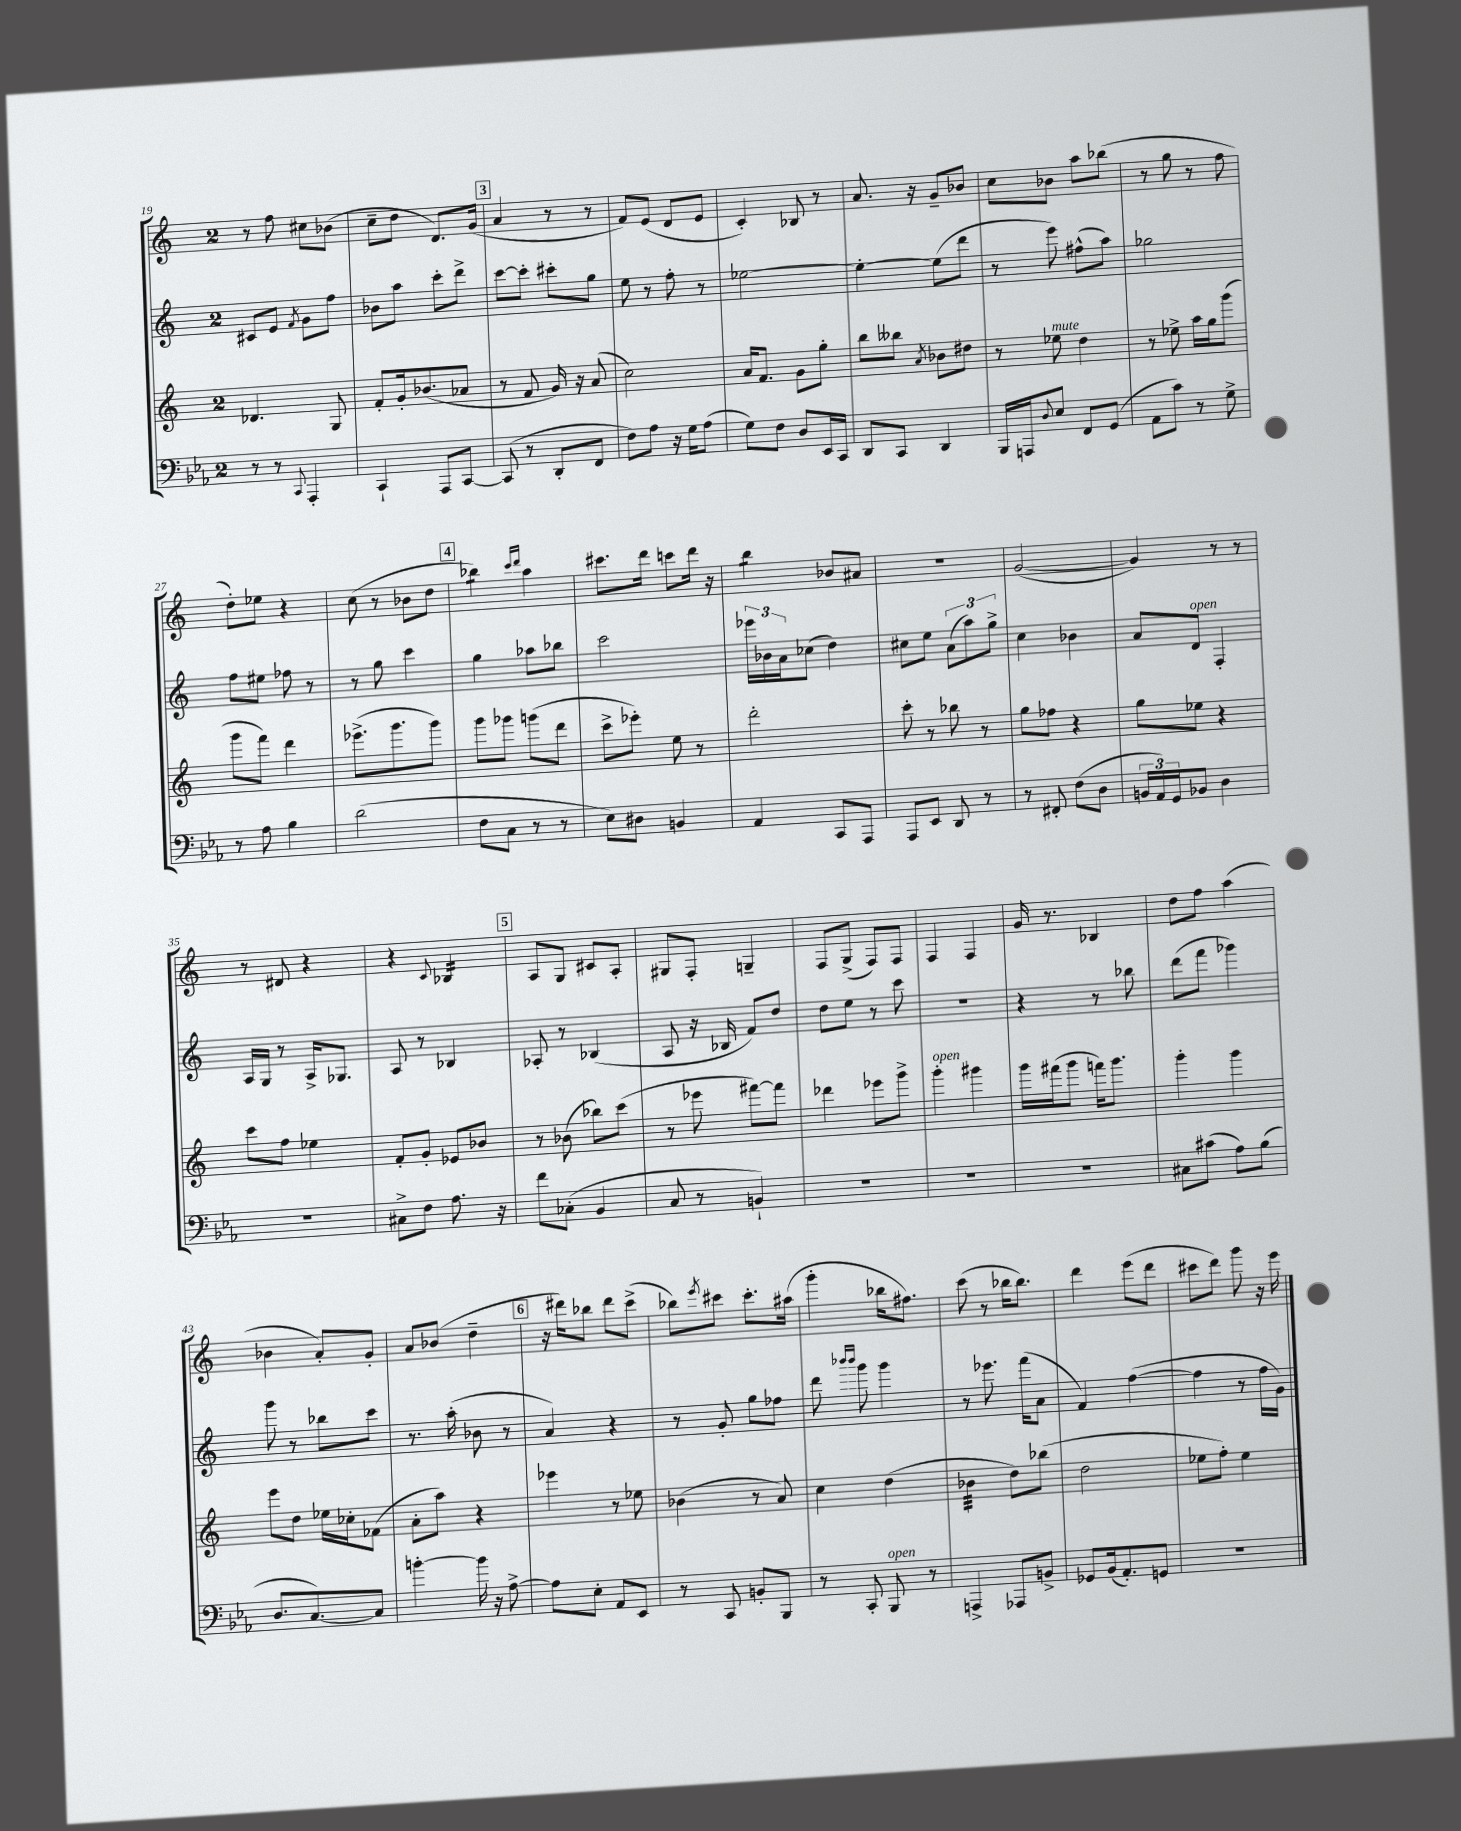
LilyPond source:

<<
\new StaffGroup <<
\new Staff = "s0" {
    \clef treble \key c \major \once \override Staff.TimeSignature.style = #'single-digit \time 2/4
    r8 f''8 cis''8 bes'8( |
    c''8-- d''8 d'8.) g'16( |
    \mark \markup { \box "3" } a'4 r8 r8 |
    f'8) e'8( d'8 e'8 |
    c'4-.) bes8 r8 |
    a'8. r16 g'8-- bes'8 |
    c''8 bes'8 a''8 bes''8( |
    r8 g''8 r8 f''8 |
    d''8-.) ees''8 r4 |
    c''8( r8 bes'8 d''8 |
    \mark \markup { \box "4" } bes''4:8) \grace { c'''16 d'''16 } a''4 |
    cis'''8. d'''16 c'''8 d'''16 r16 |
    b''4:8 bes'8 ais'8 |
    R2 |
    g'2~( |
    g'4) r8 r8 |
    r8 dis'8 r4 |
    r4 \appoggiatura { c'8 } bes4:16 |
    \mark \markup { \box "5" } a8 g8 cis'8 a8-. |
    gis8 f8-. g4-- |
    f8 g8->( f8) f8 |
    f4 f4 |
    g'16 r8. bes4 |
    d''8 f''8 a''4( |
    bes'4 a'8-.) g'8-. |
    a'8 bes'8( d''4-- |
    \mark \markup { \box "6" } r16 dis'''16) bes''8 dis'''8 c'''8->( |
    bes''8) \acciaccatura { e'''8 } cis'''8 cis'''8.-. ais''16( |
    g'''4-. bes''16 fis''8.) |
    c'''8( r8 bes''16 bes''8.) |
    d'''4 e'''8( d'''8 |
    cis'''8 d'''8) g'''8 r16 e'''16 \bar "|." |
}
\new Staff = "s1" {
    \clef treble \key c \major \once \override Staff.TimeSignature.style = #'single-digit \time 2/4
    cis'8 e'8 \acciaccatura { f'8 } g'8 f''8 |
    bes'8 a''8 c'''8-. d'''8-> |
    \mark \markup { \box "3" } c'''8~ c'''8-. cis'''8-. g''8 |
    e''8 r8 f''8-. r8 |
    ees''2~ |
    ees''4~-. ees''8( d'''8 |
    r8 e'''8) fis''8-^( a''8) |
    ges''2 |
    f''8 eis''8 fes''8 r8 |
    r8 g''8 c'''4 |
    \mark \markup { \box "4" } g''4 aes''8 bes''8 |
    c'''2 |
    \tuplet 3/2 { ees'''16 bes'16 a'16 } ces''8( d''4) |
    cis''8 e''8 \tuplet 3/2 { a'8( a''8) g''8-> } |
    c''4 bes'4 |
    a'8 d'8^\markup { \italic "open" } f4-. |
    a16 g16 r8 a16-> ges8. |
    a8 r8 bes4 |
    \mark \markup { \box "5" } aes8-. r8 bes4( |
    a8 r16 bes16 f'8) d''8 |
    d''8 e''8 r8 c'''8 |
    r2 |
    r4 r8 bes''8 |
    d'''8( f'''8 ges'''4) |
    g'''8 r8 bes''8 c'''8 |
    r8. a''16-.( bes'8 r8 |
    \mark \markup { \box "6" } a'4) r4 |
    r8 g'8-. g''8 fes''8 |
    d'''8 \grace { bes'''16 bes'''16 } g'''8 g'''4 |
    r8 ees'''8. f'''16( a'8 |
    f'4) f''4~( |
    f''4 r8 f''16 g'16) \bar "|." |
}
\new Staff = "s2" {
    \clef treble \key c \major \once \override Staff.TimeSignature.style = #'single-digit \time 2/4
    des'4. g8 |
    f'8-. g'16-. bes'8.( aes'8 |
    \mark \markup { \box "3" } r8 f'8 g'16) r16 a'8( |
    c''2) |
    a'16 f'8. g'8 g''8-. |
    b''8 beses''8 \acciaccatura { a'8 } bes'8 dis''8 |
    r8 ees''8^\markup { \italic "mute" } d''4 |
    r8 ees''8-> a''16 g''16 g'''8( |
    g'''8 f'''8) d'''4 |
    ees'''8.->( g'''8. g'''8) |
    \mark \markup { \box "4" } g'''8 ges'''8 g'''8( d'''8 |
    c'''8-> ees'''8-.) e''8 r8 |
    d'''2-. |
    c'''8-. r8 bes''8 r8 |
    g''8 fes''8 r4 |
    g''8 ees''8 r4 |
    c'''8 f''8 ees''4 |
    f'8-. g'8-. ees'8 bes'8 |
    \mark \markup { \box "5" } r8 bes'8( bes''8) c'''8( |
    r8 ees'''8 fis'''8~) fis'''8 |
    des'''4 ees'''8 g'''8-> |
    g'''4-.^\markup { \italic "open" } gis'''4 |
    g'''16 fis'''16( g'''8 f'''16) g'''8. |
    g'''4-. g'''4 |
    e'''8 d''8 ees''16 ces''16-. fes'8( |
    a'8-. a''8) r4 |
    \mark \markup { \box "6" } ees'''4 r8 ees''8 |
    bes'4( r8 a'8) |
    c''4 d''4( |
    bes'4:32 d''8) bes''8( |
    d''2 |
    ees''8 f''8-.) ees''4 \bar "|." |
}
\new Staff = "s3" {
    \clef bass \key ees \major \once \override Staff.TimeSignature.style = #'single-digit \time 2/4
    r8 r8 \appoggiatura { c,8 } aes,,4-. |
    c,4-! aes,,8 c,8~ |
    \mark \markup { \box "3" } c,8( r8 d,8-. f,8 |
    f8) aes8 r16 g16 aes8( |
    g8) f8 d8 ees,16 c,16 |
    d,8 c,8 d,4 |
    bes,,16 a,,16 \appoggiatura { d8 } ees8 f,8 g,8( |
    aes,8 c'8) r8 g8-> |
    r8 aes8 bes4 |
    d'2( |
    \mark \markup { \box "4" } f8 c8 r8 r8 |
    ees8) dis8 b,4 |
    aes,4 c,8 aes,,8 |
    aes,,8 ees,8 d,8 r8 |
    r8 fis,8-. f8( d8 |
    \tuplet 3/2 { b,16 aes,16) g,16 } bes,8 d4 |
    r2 |
    cis8-> f8 aes8. r16 |
    \mark \markup { \box "5" } f'8 ces8-.( bes,4 |
    c8 r8 b,4-!) |
    R2 |
    R2 |
    R2 |
    cis8 cis'8( aes8) bes8( |
    d8. c8.~) c8 |
    b'4~-. b'16 r16 aes8~-> |
    \mark \markup { \box "6" } aes8 ees8-. aes,8 ees,8 |
    r8 c,8 b,8-. bes,,8 |
    r8 c,8-. bes,,8^\markup { \italic "open" } r8 |
    a,,4-> aes,,8 b,8-> |
    ges,8 bes,16( aes,8.-.) g,8 |
    r2 \bar "|." |
}
>>
>>
\layout { \context { \Score currentBarNumber = #19 } }
